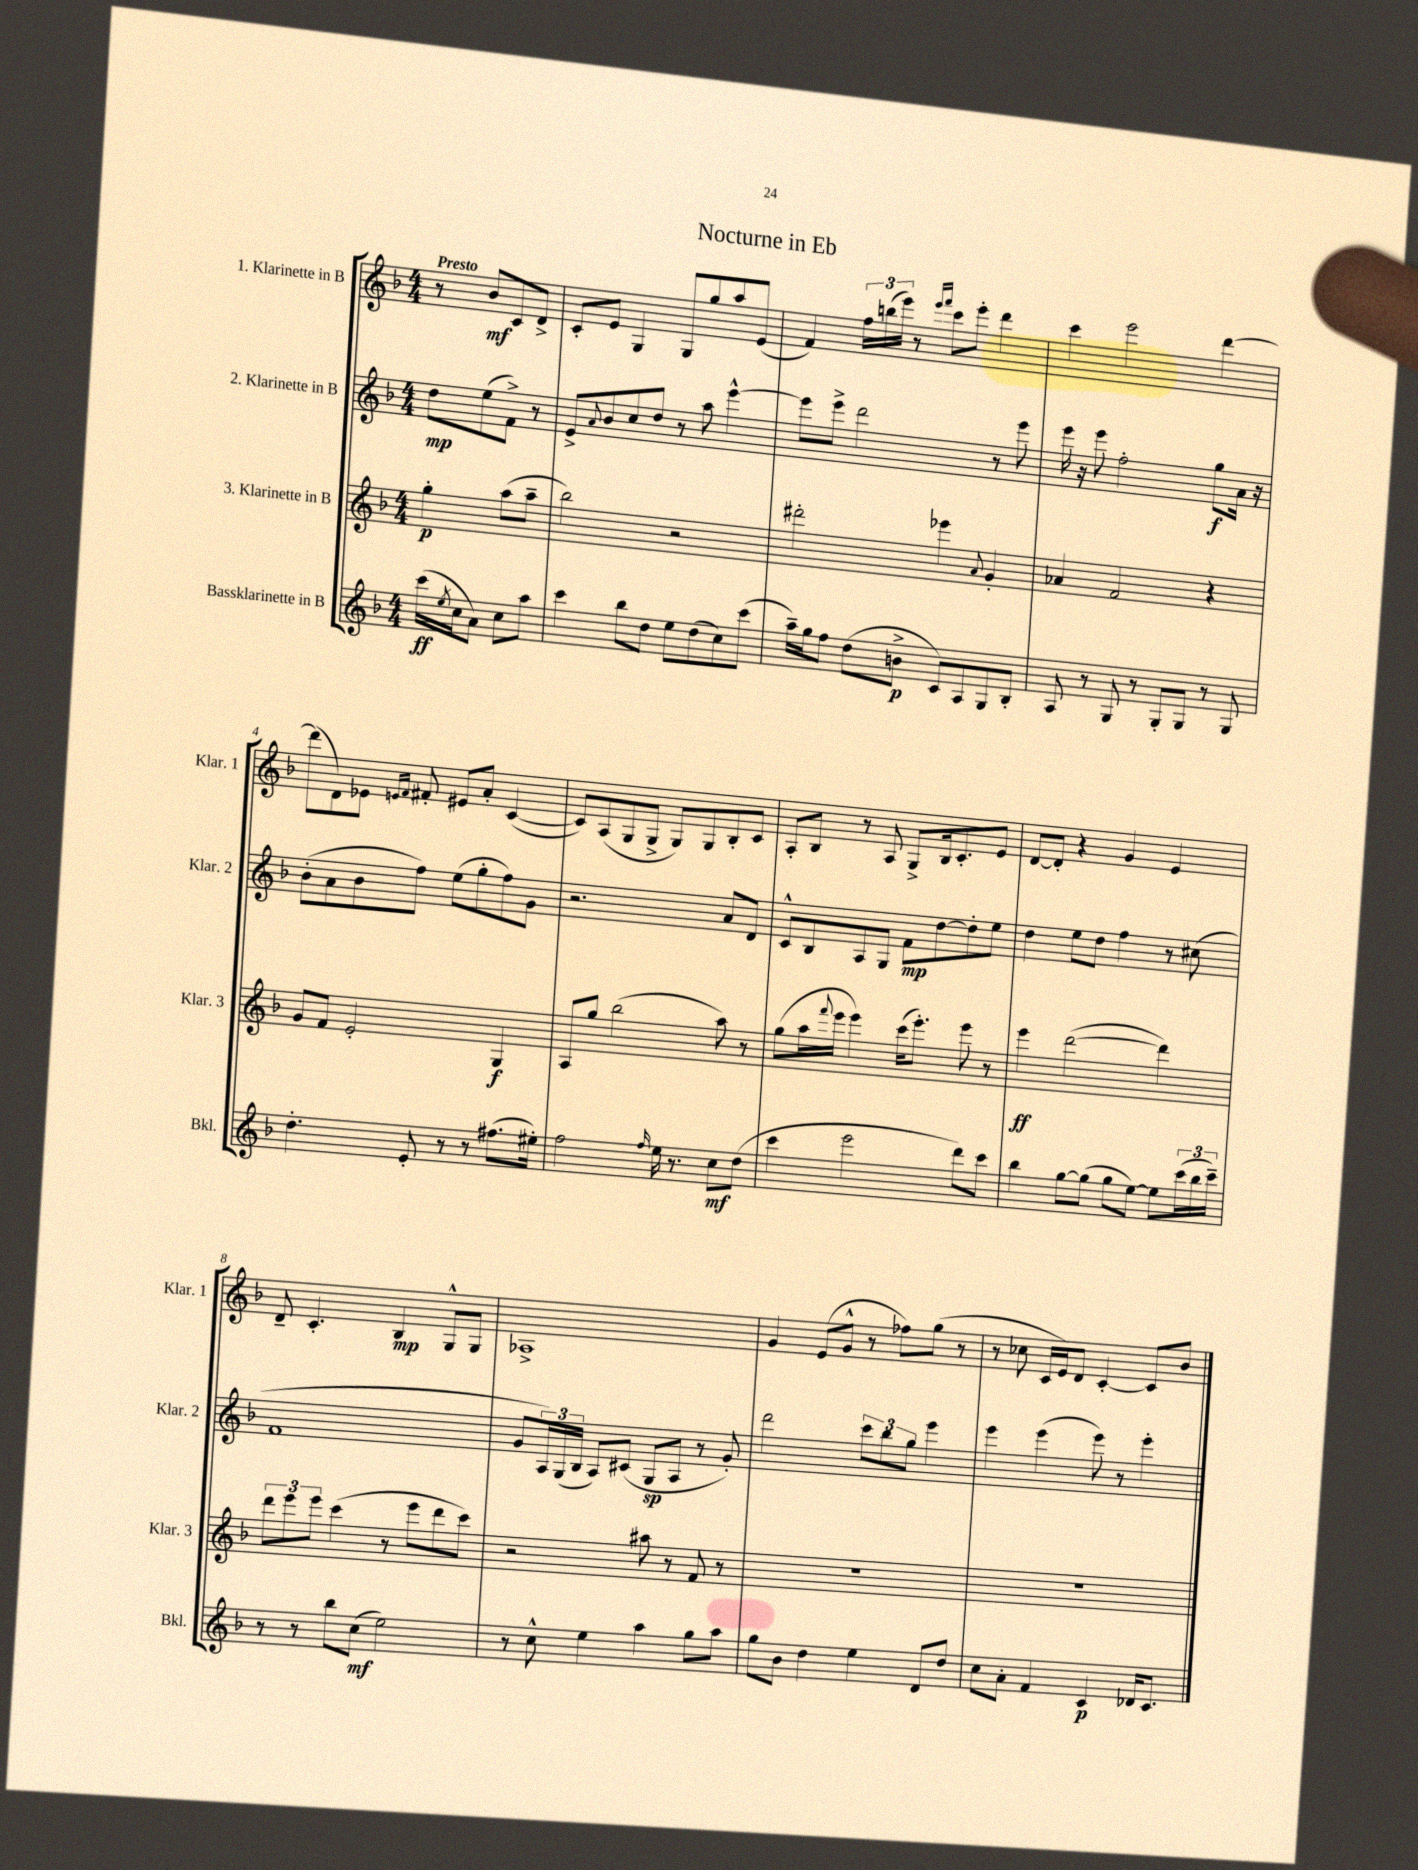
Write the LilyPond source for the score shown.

\header { title = "Nocturne in Eb" }
<<
\new StaffGroup <<
\new Staff = "s0" \with { instrumentName = "1. Klarinette in B" shortInstrumentName = "Klar. 1" } {
    \clef treble \key f \major \numericTimeSignature \time 4/4 \partial 2 \tempo "Presto"
    r8 bes'8\mf c'8 d'8-> |
    c'8-. e'8 g4 g8 g''8 a''8 e'8( |
    f'4) \tuplet 3/2 { f''16 b''16( e'''16) } r8 \grace { e'''16 f'''16 } c'''8 e'''8-. d'''4 |
    c'''4 e'''2 d'''4~ |
    d'''8( d'8) ees'8 \grace { e'16 f'16 } fis'8-. eis'8 a'8-. c'4~( |
    c'8) a8( g8 g8-> g8) g8 bes8-. c'8 |
    a8-. bes8 r8 a8 g8-> bes16 c'8.-. e'8 |
    d'8~ d'8-. r4 g'4 e'4 |
    d'8-- c'4.-. bes4\mp g8-^ g8 |
    aes1-> |
    g'4 e'8( g'8-^ r8 fes''8) g''8( r8 |
    r8 ces''8 c'16 e'16) d'8 c'4~-. c'8 bes'8 \bar "|." |
}
\new Staff = "s1" \with { instrumentName = "2. Klarinette in B" shortInstrumentName = "Klar. 2" } {
    \clef treble \key f \major \numericTimeSignature \time 4/4 \partial 2
    d''8\mp e''8( f'8->) r8 |
    e'8-> \appoggiatura { a'8 } bes'8 c''8 d''8 r8 a''8 e'''4~-^ |
    e'''8 e'''8-> d'''2 r8 e'''8 |
    e'''16 r16 e'''8 f''2-. g''8\f a'16 r16 |
    bes'8-.( a'8 bes'8 f''8) e''8( g''8-. f''8) g'8 |
    r2. a'8 d'8 |
    c'8-^ bes8 a8 g8 f'8\mp d''8~ d''8-. e''8 |
    d''4 e''8 d''8 f''4 r8 cis''8( |
    f'1 |
    g'8 \tuplet 3/2 { a16) g16( bes16 } a8) cis'8( g8\sp a8 r8 g'8-.) |
    d'''2 \tuplet 3/2 { c'''8 bes''8 g''8 } e'''4 |
    e'''4 e'''4( e'''8) r8 e'''4-. \bar "|." |
}
\new Staff = "s2" \with { instrumentName = "3. Klarinette in B" shortInstrumentName = "Klar. 3" } {
    \clef treble \key f \major \numericTimeSignature \time 4/4 \partial 2
    g''4-.\p a''8( a''8-- |
    bes''2) r2 |
    dis'''2-. ees'''4 \appoggiatura { a'8 } g'4-. |
    aes'4 f'2 r4 |
    g'8 f'8 e'2-. g4\f |
    a8 g''8 bes''2( a''8) r8 |
    g''8( a''16 \appoggiatura { f'''8 } e'''16 e'''4) c'''16( e'''8.-.) e'''8 r8 |
    e'''4\ff d'''2~( d'''4) |
    \tuplet 3/2 { d'''8 e'''8 e'''8 } c'''4( r8 e'''8 d'''8 c'''8) |
    r2 ais''8 r8 f'8 r8 |
    R1 |
    R1 \bar "|." |
}
\new Staff = "s3" \with { instrumentName = "Bassklarinette in B" shortInstrumentName = "Bkl." } {
    \clef treble \key f \major \numericTimeSignature \time 4/4 \partial 2
    c'''16\ff( \acciaccatura { e''8 } c''16 a'8) c''8 a''8 |
    c'''4 bes''8 d''8 e''8 d''8( c''8) c'''8( |
    a''16--) g''16 f''8 d''8( b'8->\p c'8) a8 g8 bes8-. |
    a8 r8 g8 r8 g8-. g8 r8 g8 |
    d''4.-. e'8-. r8 r8 fis''8.( eis''16-.) |
    f''2 \grace { f''16 } e''16 r8. c''8\mf d''8( |
    c'''4 e'''2 d'''8) c'''8 |
    bes''4 g''8~ g''8( g''8 e''8~) e''8 \tuplet 3/2 { c'''16( bes''16 c'''16--) } |
    r8 r8 bes''8 c''8\mf( e''2) |
    r8 c''8-^ e''4 a''4 g''8 a''8 |
    g''8 bes'8 d''4 e''4 d'8 d''8 |
    c''8 a'8-. f'4 c'4\p des'16 c'8. \bar "|." |
}
>>
>>
